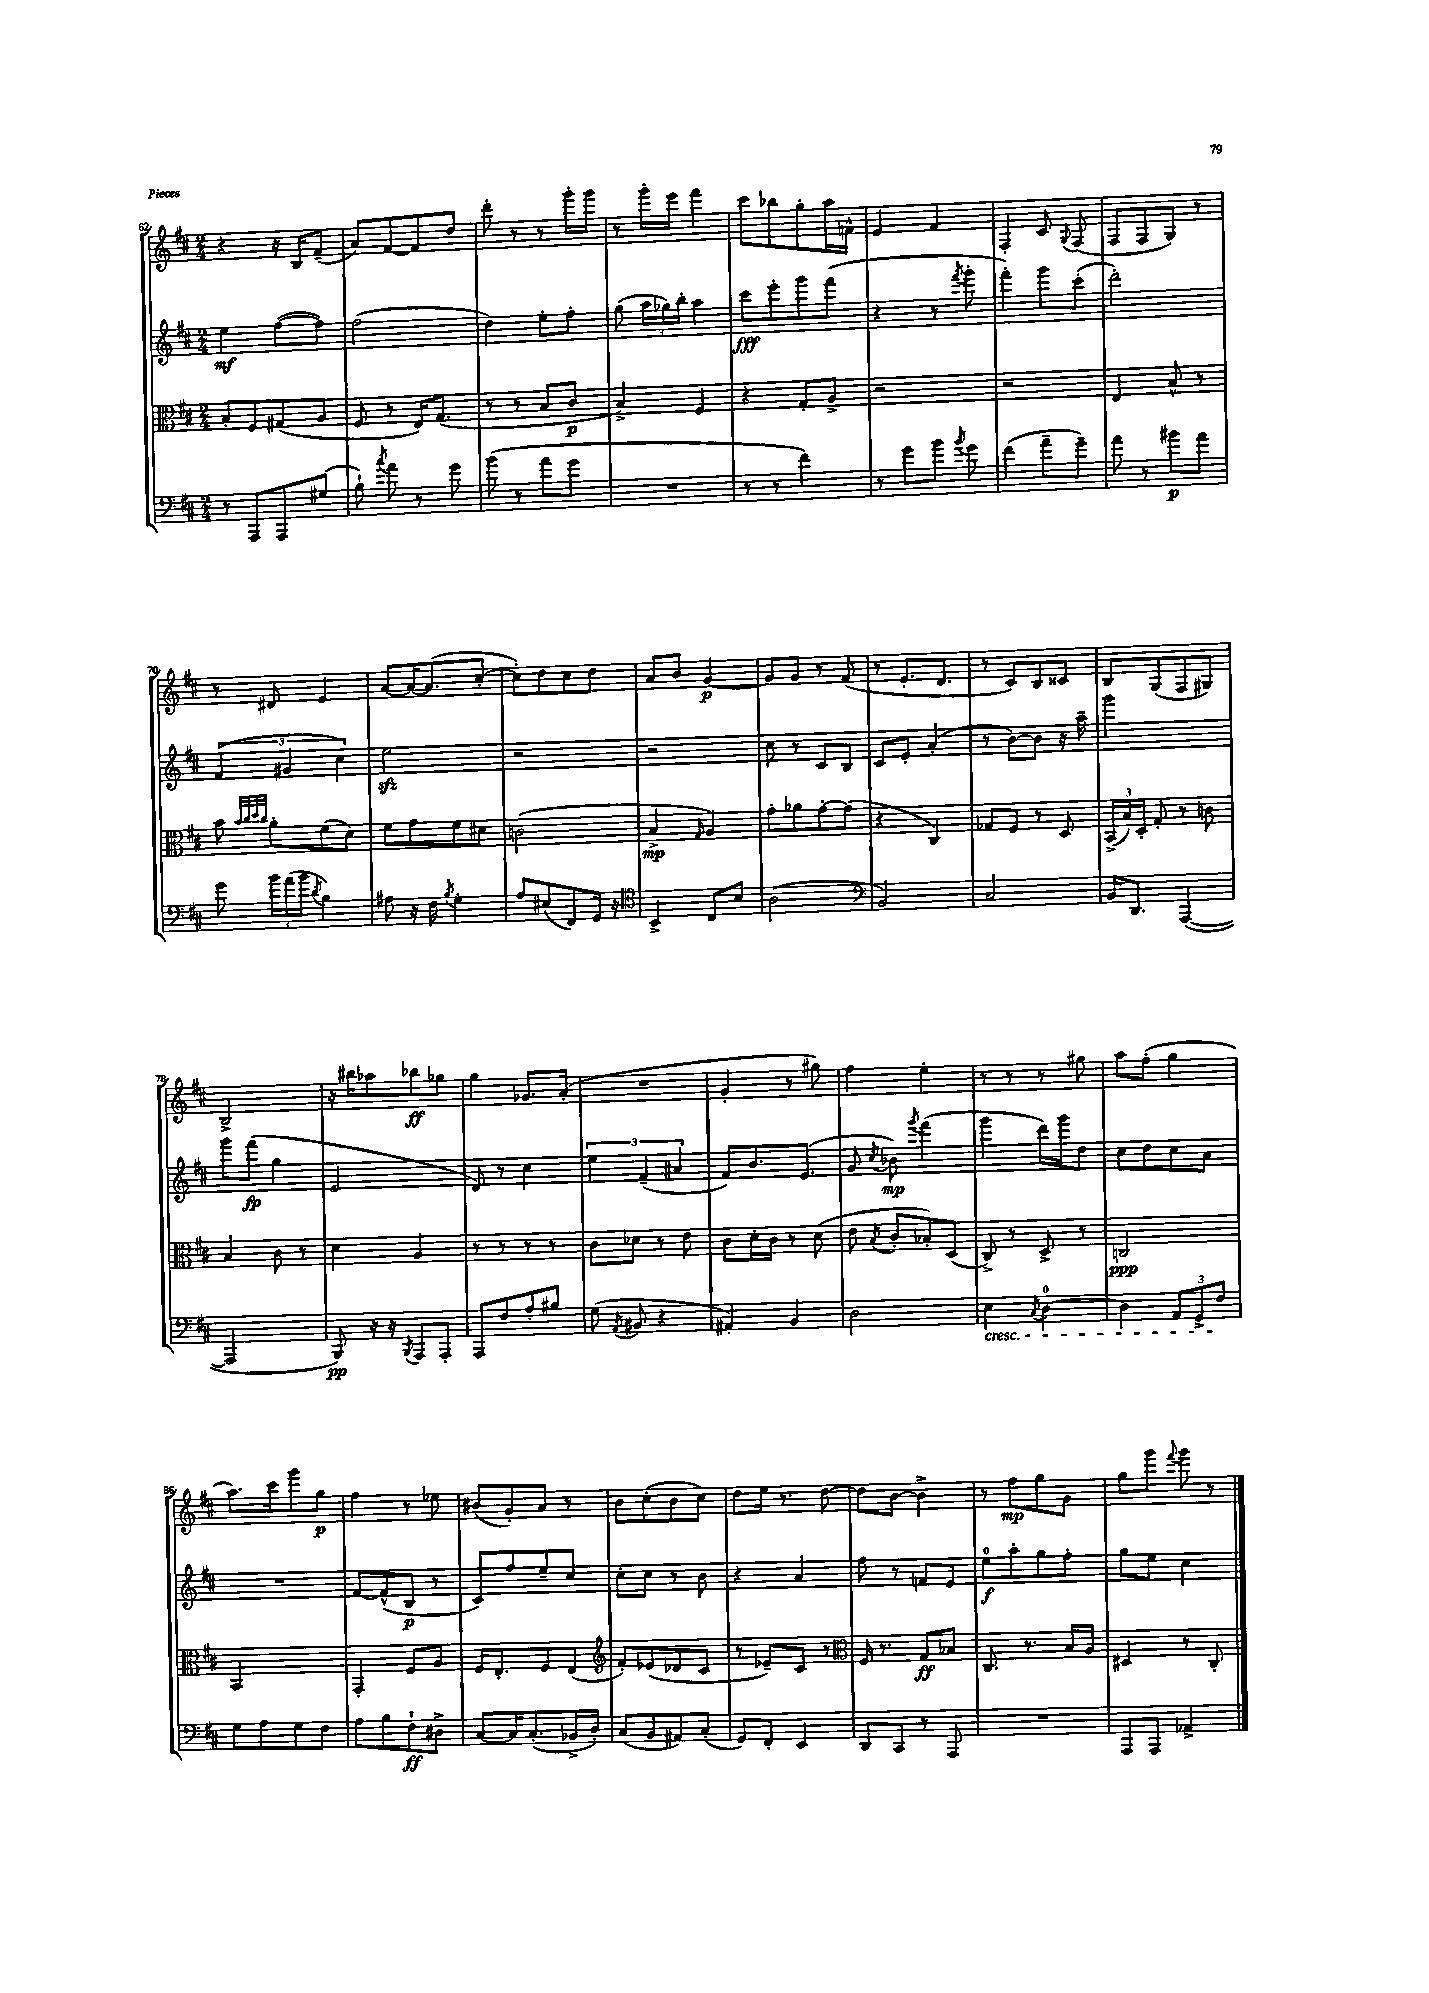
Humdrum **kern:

**kern	**dynam	**kern	**dynam	**kern	**dynam	**kern	**dynam
*part4	*part4	*part3	*part3	*part2	*part2	*part1	*part1
*staff4	*staff4	*staff3	*staff3	*staff2	*staff2	*staff1	*staff1
*clefF4	*	*clefC3	*	*clefG2	*	*clefG2	*
*k[f#c#]	*	*k[f#c#]	*	*k[f#c#]	*	*k[f#c#]	*
*M2/4	*	*M2/4	*	*M2/4	*	*M2/4	*
=62	=62	=62	=62	=62	=62	=62	=62
8r	.	8B'/L	.	4ee\	mf	4r	.
8AAA/L	.	8F#/	.	.	.	.	.
8AAA/	.	(8G#X/	.	([8ff#\L	.	16r	.
.	.	.	.	.	.	16B/KL	.
(8G#X/J	.	8A/J	.	8ff#\J])	.	(8f#~/J	.
=63	=63	=63	=63	=63	=63	=63	=63
8B`\)	.	8F#/	.	(2ff#\	.	8a/L)	.
8qcc#/	.	.	.	.	.	.	.
8a\	.	8r	.	.	.	[8f#/	.
8r	.	16E/KL)	.	.	.	8f#/]	.
.	.	(8.G/J	.	.	.	.	.
8g\	.	.	.	.	.	8dd/J	.
=64	=64	=64	=64	=64	=64	=64	=64
(8b\	.	8r	.	4dd\)	.	8ddd'\	.
8r	.	8r	.	.	.	8r	.
8a\L	.	8B/L	.	8ee'\L	.	8r	.
8g\J	.	8c#/J	p	8ff#'\J	.	16ggg'\LL	.
.	.	.	.	.	.	16ggg\JJ	.
=65	=65	=65	=65	=65	=65	=65	=65
2r	.	4B^/)	.	(8gg\	.	8r	.
.	.	.	.	24aa\LL	.	16ggg'\LL	.
.	.	.	.	24gg-X\)	.	.	.
.	.	.	.	.	.	16eee\JJ	.
.	.	.	.	24bb'\JJ	.	.	.
.	.	4F#/	.	4aa\	.	4fff#\	.
=66	=66	=66	=66	=66	=66	=66	=66
8r	.	4r	.	8ccc#\L	fff	8ccc#\L	.
8r	.	.	.	8eee'\	.	8bb-X\	.
4f#\)	.	8G'/L	.	8ggg\	.	8gg'\	.
.	.	8A^/J	.	(8fff#\J	.	16aa\L	.
.	.	.	.	.	.	16fn^^\JJ	.
=67	=67	=67	=67	=67	=67	=67	=67
8r	.	2r	.	4r	.	4e/	.
8g\L	.	.	.	.	.	.	.
8b\J	.	.	.	8r	.	4f#/	.
8qb/	.	.	.	8qfff#/	.	.	.
8g\	.	.	.	8ggg'\	.	.	.
=68	=68	=68	=68	=68	=68	=68	=68
(4f#\	.	2r	.	4fff#'\)	.	4F#'/	.
8a~\L	.	.	.	8ggg\L	.	8c#/	.
.	.	.	.	.	.	8qqG/	.
8g~\J)	.	.	.	(8ccc#'\J	.	(8F#/	.
=69	=69	=69	=69	=69	=69	=69	=69
8a\	.	4E/	.	2ddd'\)	.	8F#/L	.
8r	.	.	.	.	.	8F#/	.
8b#X\L	p	8B^^/	.	.	.	8G/J)	.
8a\J	.	8r	.	.	.	8r	.
!!LO:LB:g=z
=70	=70	=70	=70	=70	=70	=70	=70
8g\	.	8b\	.	(6f#/	.	8r	.
.	.	32qqb/LLL	.	.	.	.	.
.	.	32qqcc#/	.	.	.	.	.
.	.	32qqdd/	.	.	.	.	.
.	.	32qqcc#/JJJ	.	.	.	.	.
24b\LL	.	8a'\L	.	.	.	8d#X/	.
(24a\	.	.	.	6g#X/	.	.	.
24b\JJ	.	.	.	.	.	.	.
8qd/	.	.	.	.	.	.	.
4B\)	.	(8f#\	.	.	.	4e/	.
.	.	.	.	6cc#\)	.	.	.
.	.	8d\J)	.	.	.	.	.
=71	=71	=71	=71	=71	=71	=71	=71
8A#X\	.	8f#\L	.	2eezz\	.	[8a/L	.
16r	.	8g\	.	.	.	16a/K_	.
16F#\	.	.	.	.	.	(8.a/]	.
8qB/	.	.	.	.	.	.	.
4G'\	.	8f#\	.	.	.	.	.
.	.	8d#X\J	.	.	.	[8cc#'/J	.
=72	=72	=72	=72	=72	=72	=72	=72
8A/L	.	(2cn\	.	2r	.	8cc#'\L])	.
(8E#X/	.	.	.	.	.	8dd\	.
8FF#/)	.	.	.	.	.	8cc#\	.
16GG/Jk	.	.	.	.	.	8dd\J	.
16r	.	.	.	.	.	.	.
=73	=73	=73	=73	=73	=73	=73	=73
*clefC4	*	*	*	*	*	*	*
4BB^/	.	4B^/	mp	2r	.	8a/L	.
.	.	.	.	.	.	8b/J	.
.	.	16qqG/	.	.	.	.	.
8C#/L	.	4A/)	.	.	.	[4g/	p
8B/J	.	.	.	.	.	.	.
=74	=74	=74	=74	=74	=74	=74	=74
(2A\	.	8g'\L	.	8cc#\	.	8g/L]	.
.	.	8a-X\	.	8r	.	8g/J	.
.	.	[8g'\	.	8c#/L	.	8r	.
.	.	(8g\J]	.	8B/J	.	(8f#/	.
=75	=75	=75	=75	=75	=75	=75	=75
*clefF4	*	*	*	*	*	*	*
2BB/)	.	4r	.	8c#/L	.	8r	.
.	.	.	.	8e'/J	.	8.e'/L	.
.	.	4C#/)	.	(4a'/	.	.	.
.	.	.	.	.	.	8.d/J	.
=76	=76	=76	=76	=76	=76	=76	=76
2C#/	.	8G-X/L	.	8r	.	8r	.
.	.	8F#/J	.	[8b\L)	.	8c#/L)	.
.	.	8r	.	8b\J]	.	8B/	.
.	.	8D/	.	16r	.	8c##X/J	.
.	.	.	.	16aa~\	.	.	.
=77	=77	=77	=77	=77	=77	=77	=77
16BB/KL	.	(24BB^/LL	.	2ggg\	.	8B/L	.
.	.	24B/)	.	.	.	.	.
8.DD/J	.	.	.	.	.	.	.
.	.	24D'/JJ	.	.	.	.	.
.	.	8G'/	.	.	.	(8G/	.
([4AAA/	.	8r	.	.	.	8F#/	.
.	.	8cn\	.	.	.	8G#X/J)	.
!!LO:LB:g=z
=78	=78	=78	=78	=78	=78	=78	=78
2AAA/]	.	4B/	.	8ggg\L	.	2B^/	.
.	.	.	.	(8fff#\J	fp	.	.
.	.	8c#\	.	4gg\	.	.	.
.	.	8r	.	.	.	.	.
=79	=79	=79	=79	=79	=79	=79	=79
8BBB/)	pp	4d\	.	2e/	.	16r	.
.	.	.	.	.	.	16bb#X\KL	.
16r	.	.	.	.	.	8aa-X\	.
16r	.	.	.	.	.	.	.
8qBBB/	.	.	.	.	.	.	.
8AAA/L	.	4A/	.	.	.	8bb-X\	ff
8AAA'/J	.	.	.	.	.	8gg-X\J	.
=80	=80	=80	=80	=80	=80	=80	=80
8AAA/L	.	8r	.	8d/)	.	4gg\	.
8F#/	.	8r	.	8r	.	.	.
8A'/	.	8r	.	4cc#\	.	8.g-X/L	.
8B#X/J	.	8r	.	.	.	.	.
.	.	.	.	.	.	(16a'/Jk	.
=81	=81	=81	=81	=81	=81	=81	=81
(8G\	.	8c#\L	.	6ee\	.	2r	.
8qAA/	.	.	.	.	.	.	.
8BB#X/	.	8d-X\J	.	.	.	.	.
.	.	.	.	(6f#~/	.	.	.
4r	.	8r	.	.	.	.	.
.	.	.	.	6a#X/	.	.	.
.	.	8e\	.	.	.	.	.
=82	=82	=82	=82	=82	=82	=82	=82
4AA#X'/)	.	8c#\L	.	8f#/L)	.	4g'/	.
.	.	16d'\L	.	8.b/	.	.	.
.	.	16c#\JJ	.	.	.	.	.
4BB/	.	8r	.	.	.	8r	.
.	.	.	.	(8.e/J	.	.	.
.	.	(8d\	.	.	.	8gg#X\)	.
=83	=83	=83	=83	=83	=83	=83	=83
2D\	.	8e\	.	8g/	.	4ff#\	.
.	.	8qB/	.	8qcc#/	.	.	.
.	.	8c#'/L	.	8b-X\)	mp	.	.
.	.	.	.	8qggg/	.	.	.
.	.	8B-X'/)	.	(4fff#\	.	4ee'\	.
.	.	(8D/J	.	.	.	.	.
=84	=84	=84	=84	=84	=84	=84	=84
!LO:TX:b:i:t=cresc.	!	!	!	!	!	!	!
4E\	.	8C#^/)	.	4ggg\	.	8r	.
.	.	8r	.	.	.	8r	.
8qC#/	.	.	.	.	.	.	.
[4D\	.	8D^/	.	16ddd\LL)	.	8r	.
.	.	.	.	16ggg\J	.	.	.
.	.	8r	.	8dd\J	.	8gg#X\	.
=85	=85	=85	=85	=85	=85	=85	=85
4D\]	.	2Cn/	ppp	8cc#\L	.	8aa\L	.
.	.	.	.	8dd\	.	(8ff#'\J	.
12AA/L	.	.	.	8cc#\	.	4gg\	.
12GG^/	.	.	.	.	.	.	.
.	.	.	.	8a\J	.	.	.
12F#/J	.	.	.	.	.	.	.
!!LO:LB:g=z
=86	=86	=86	=86	=86	=86	=86	=86
8G\L	.	2BB/	.	2r	.	8.aa\L)	.
8A\	.	.	.	.	.	.	.
.	.	.	.	.	.	16ccc#\k	.
8G\	.	.	.	.	.	8ggg\	.
8F#\J	.	.	.	.	.	8gg\J	p
=87	=87	=87	=87	=87	=87	=87	=87
8A\L	.	4GG'/	.	[8f#/L	.	4ff#\	.
8B\	.	.	.	(8f#^^/]	.	.	.
8F#`\	ff	8F#/L	.	8B/J	p	8r	.
8D#X^\J	.	8A/J	.	8r	.	8ee-X\	.
=88	=88	=88	=88	=88	=88	=88	=88
[8C#/L	.	16F#/KL	.	8c#/L)	.	(8b#X/L	.
.	.	8.E'/	.	.	.	.	.
16C#/K]	.	.	.	8ff#/	.	8g'/)	.
(8.C#'/	.	.	.	.	.	.	.
.	.	8F#/	.	8ee~/	.	8a/J	.
16BB-X^/L	.	(8E/J	.	8cc#/J	.	8r	.
16D'/JJ)	.	.	.	.	.	.	.
=89	=89	=89	=89	=89	=89	=89	=89
*	*	*clefG2	*	*	*	*	*
(8C#/L	.	8f#'/L)	.	8cc#'\L	.	8b\L	.
8BB/	.	(8e-X/	.	8cc#\J	.	(8cc#'\	.
8AA#X/)	.	8d-X/	.	8r	.	8b\	.
(8C#'/J	.	8c#/J	.	8b\	.	8cc#\J)	.
=90	=90	=90	=90	=90	=90	=90	=90
8GG/L)	.	8r	.	4r	.	8dd\L	.
8FF#'/J	.	8e-X~/L)	.	.	.	16ee\Jk	.
.	.	.	.	.	.	8.r	.
4EE/	.	8c#/J	.	4a/	.	.	.
.	.	8r	.	.	.	[8dd\	.
=91	=91	=91	=91	=91	=91	=91	=91
*	*	*clefC3	*	*	*	*	*
8DD/L	.	16F#/	.	8ff#\	.	8dd\L]	.
.	.	8.r	.	.	.	.	.
8CC#/J	.	.	.	8r	.	[8b\J	.
8r	.	8G/L	ff	8fn/L	.	4b^\]	.
8AAA/	.	8B-X/J	.	8e/J	.	.	.
=92	=92	=92	=92	=92	=92	=92	=92
2r	.	8.C#/	.	8ee\L	f	8r	.
.	.	.	.	8aa'\	.	8ff#\L	mp
.	.	8.r	.	.	.	.	.
.	.	.	.	8gg\	.	8gg\	.
.	.	16B/LL	.	8ff#'\J	.	8g\J	.
.	.	16A/JJ	.	.	.	.	.
=93	=93	=93	=93	=93	=93	=93	=93
8AAA/L	.	4D#X/	.	8gg\L	.	8gg\L	.
8AAA/J	.	.	.	8ee\J	.	8ggg\J	.
.	.	.	.	.	.	8qqfff#/	.
4AA-X^/	.	8r	.	4cc#\	.	8ggg\	.
.	.	8C#'/	.	.	.	8r	.
==	==	==	==	==	==	==	==
*-	*-	*-	*-	*-	*-	*-	*-
